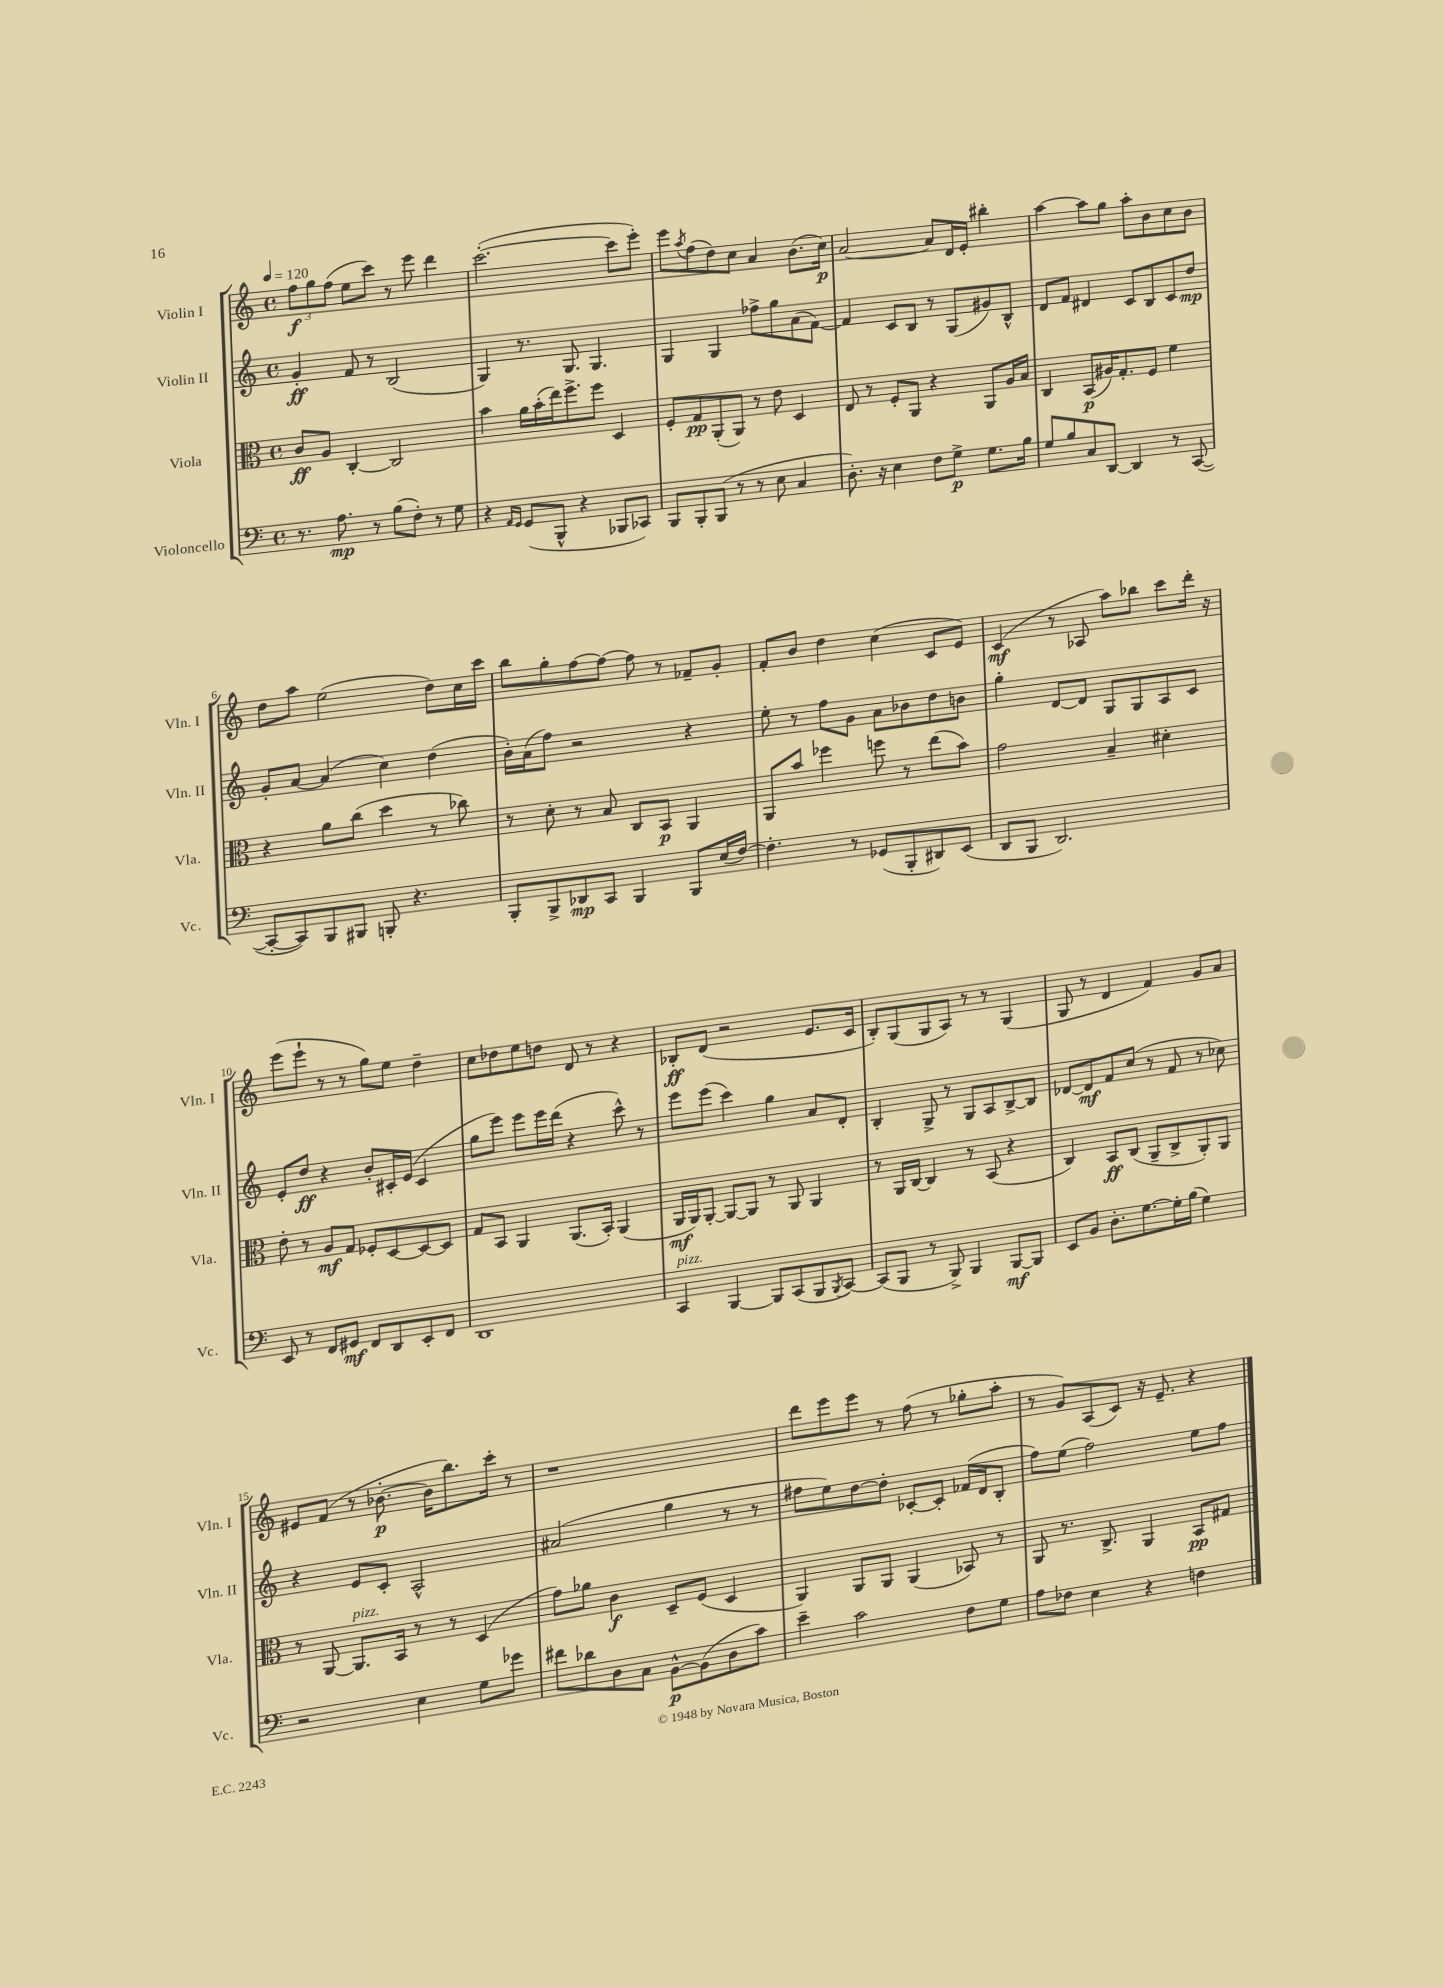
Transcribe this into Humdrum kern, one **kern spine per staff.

**kern	**kern	**kern	**kern
*staff4	*staff3	*staff2	*staff1
*clefF4	*clefC3	*clefG2	*clefG2
*k[]	*k[]	*k[]	*k[]
*M4/4	*M4/4	*M4/4	*M4/4
*met(c)	*met(c)	*met(c)	*met(c)
*MM120	*MM120	*MM120	*MM120
8.r	8c/L	4g'/	12ff\L
.	.	.	12gg\
.	8A/J	.	.
.	.	.	(12ff\J
8.A\	.	.	.
.	[4C'/	8f/	8ee\L
8r	.	8r	8ccc\J)
(8B\L	2C/]	(2B/	8r
8F'\J)	.	.	8eee\
8r	.	.	4ddd\
8G\	.	.	.
=	=	=	=
4r	4b\	4G/)	([2.ccc'\
16qqAA/LL	.	.	.
16qqGG/JJ	.	.	.
(8GG/L	16a\LL	8.r	.
.	(16b'\	.	.
8BBB^^/J	16ee\J)	.	.
.	8.ff^\	8.G/	.
4r	.	.	.
.	8ff\J	4.G/	.
8BBB-/L	4D/	.	8ccc\]L
8CC-/J)	.	.	8eee'\J)
=	=	=	=
8BBB/L	8F'/L	4G/	8eee\L
.	.	.	8qaa/
8BBB'/	8G/	.	(8ff\
(8BBB/J	(8AA'/	4G/	8dd\)
8r	8AA/J)	.	8cc\J
8r	8r	8ff-^\L	4a/
8E\	8e\	8gg\	.
4C/	4D/	(8a\	(8.b\L
.	.	[8f\J)	.
.	.	.	16cc\Jk)
=	=	=	=
8.D'\)	8E/	4f/]	[2a/
.	8r	.	.
16r	.	.	.
4E\	8F'/L	8c/L	.
.	8AA/J	8B/J	.
8F\L	4r	8r	8a/]L
8G^\J	.	(8G/L	16d/L
.	.	.	16e'/JJ
8.G\L	8AA/L	8g#/)	4bb#'\
.	16A/L	8B^^/J	.
16B\Jk	16B/JJ	.	.
=	=	=	=
8G/L	4C/	8d/L	[4aa\
8B/	.	8f/J	.
8C/	(8BB/L	4d#/	8aa\]L
[8DD/J	16A#/K)	.	8gg\J
.	8.G'/	.	.
4DD/]	.	8c/L	8aa'\L
.	8F/J	8B/	8b\
8r	4f\	8c/	8cc\
([8CC/	.	8dd/J	8b\J
=	=	=	=
8CC'/_L	4r	8g'/L	8dd\L
8CC/])	.	[8a/J	8aa\J
8BBB/	8a\L	(4a/]	(2ee\
8BBB#/J	(8cc\J	.	.
8BBB'/	4dd\	4cc\)	.
4.r	.	.	.
.	8r	(4dd\	8dd\L)
.	8cc-\)	.	16cc\L
.	.	.	16ccc\JJ
=	=	=	=
8BBB'/L	8r	16b'\LL)	8bb\L
.	.	(16a\J	.
8BBB^/	8d'\	8ff\J)	8gg'\
8DD-/	8r	2r	[8ff\
8CC/J	8B/	.	8ff\_J
4BBB/	8C/L	.	8ff\]
.	8BB/J	.	8r
8BBB/L	4AA/	4r	8f-~/L
(16E/L	.	.	8g'/J
[16F/JJ)	.	.	.
=	=	=	=
4.F'\]	8AA/L	8ee'\	8f'/L
.	8b/J	8r	8b/J
.	4ff-\	8ff\L	4dd\
8r	.	8g\J	.
(8GG-/L	8ff\	8a\L	(4cc\
8BBB'/	8r	8b-\	.
8DD#/)	(8ee\L	8dd\	8c/L
(8EE/J	8b\J)	8b\J	8e/J)
=	=	=	=
8DD/L	2g\	4gg'\	(4c/
8BBB/J	.	.	.
2.DD/)	.	[8d/L	8r
.	.	8d/]J	8A-/
.	4B~/	8G/L	8aa\L)
.	.	8G/	8bb-\J
.	4d#'\	8A/	8ccc\L
.	.	8c/J	16ddd'\Jk
.	.	.	16r
=	=	=	=
8EE/	8e'\	8e'/L	(8eee\L
8r	8r	8dd/J	8eee`\J
8FF/L	8A/L	4r	8r
8GG#/J	8G/J	.	8r
8FF/L	8F-'/L	8b'/L	8gg\L)
8DD/	[8D/	16c#'/L	8ee\J
.	.	(16e/JJ	.
8EE'/	8D/_	4c#/	4dd~\
8FF/J	8D/]J	.	.
=	=	=	=
1DD	8G/L	8gg\L	8cc\L
.	8BB/J	8eee\J)	8dd-\
.	4AA/	8eee\L	8ee\
.	.	16eee\L	8dd\J
.	.	(16ddd\JJ	.
.	(8.AA/L	4r	8d/
.	.	.	8r
.	16BB'/Jk)	.	.
.	(4AA/	8ccc^^\)	4r
.	.	8r	.
=	=	=	=
4CC/	16AA/LL	8eee\L	8B-'/L
.	16AA/J)	.	.
.	[8AA'/J	(8eee\J	(8d/J
[4BBB/	8AA/_L	4ccc\)	2r
.	8AA/]J	.	.
8BBB/]L	8r	4gg\	.
(8CC/	8AA/	.	.
8BBB/	4AA/	8a/L	8.e/L
8qBBB/	.	.	.
[8CC/J)	.	8d'/J	.
.	.	.	16c/Jk
=	=	=	=
(8CC/]L	8r	4B'/	8B'/L)
8BBB/J	16AA/LL	.	(8G/
.	[16C/JJ	.	.
8r	4C/]	8G^/	8G/
8BBB^/)	.	8r	8A/J)
4BBB/	8r	8G/L	8r
.	(8BB/	8A/	8r
[8BBB/L	4r	[8B^/	(4G/
8BBB/]J	.	8B/]J	.
=	=	=	=
8EE/L	4C/)	[8d-/L	8G/
8BB/J	.	8d-/]	8r
8.D'\L	8BB/L	8f/	4d/
.	(8C/J	(8cc/J	.
[8.G\	.	.	.
.	8AA~/L	8r	4f/)
16G'\]L	8C^/	8f/	.
(16B\JJ	.	.	.
4G\)	8AA'/)	8r	8g/L
.	8AA/J	8cc-\)	8a/J
=	=	=	=
2r	8r	4r	8e#/L
.	[8AA/	.	(8f/J
.	8.AA/]L	8e/L	8r
.	.	8c'/J	[8.b-'\
.	16BB/Jk	.	.
4E\	8r	2A^^/	.
.	.	.	16b-\]LK
.	8r	.	8.bb\)
8G\L	(4D/	.	.
.	.	.	16ccc'\Jk
8g-\J	.	.	8r
=	=	=	=
8f#\L	8g\L)	(2a#/	1r
8d-\	8a-\J	.	.
8D\	4c\	.	.
8C\J	.	.	.
[8BB^^\L	8D~/L	4gg\	.
(8BB\]	(8F/J	.	.
8D\	4D/	8r	.
8c\J)	.	8r	.
=	=	=	=
4e~\	4AA/)	8ff#\L	8ddd\L
.	.	8ee\)	8eee\
2c\	8AA/L	[8dd\	8eee\J
.	8AA/J	8dd'\]J	8r
.	(4AA/	[8c-'/L	(8ff\
.	.	8c-'/]J	8r
8F\L	8BB-/)	(16f-/LL	8gg-'\L
.	.	16d/J	.
8G\J	8r	8B'/J	8aa'\J
=	=	=	=
8A\L	8AA/	8ff\L)	8r
8F-\J	8.r	(8ee\J	8g/L)
4E\	.	2ff\)	(8A/
.	8.C^/	.	.
.	.	.	8c/J)
4r	4AA/	.	16r
.	.	.	8.e~/
4F\	8BB/L	8ee\L	4r
.	8G#/J	8ff\J	.
==	==	==	==
*-	*-	*-	*-
